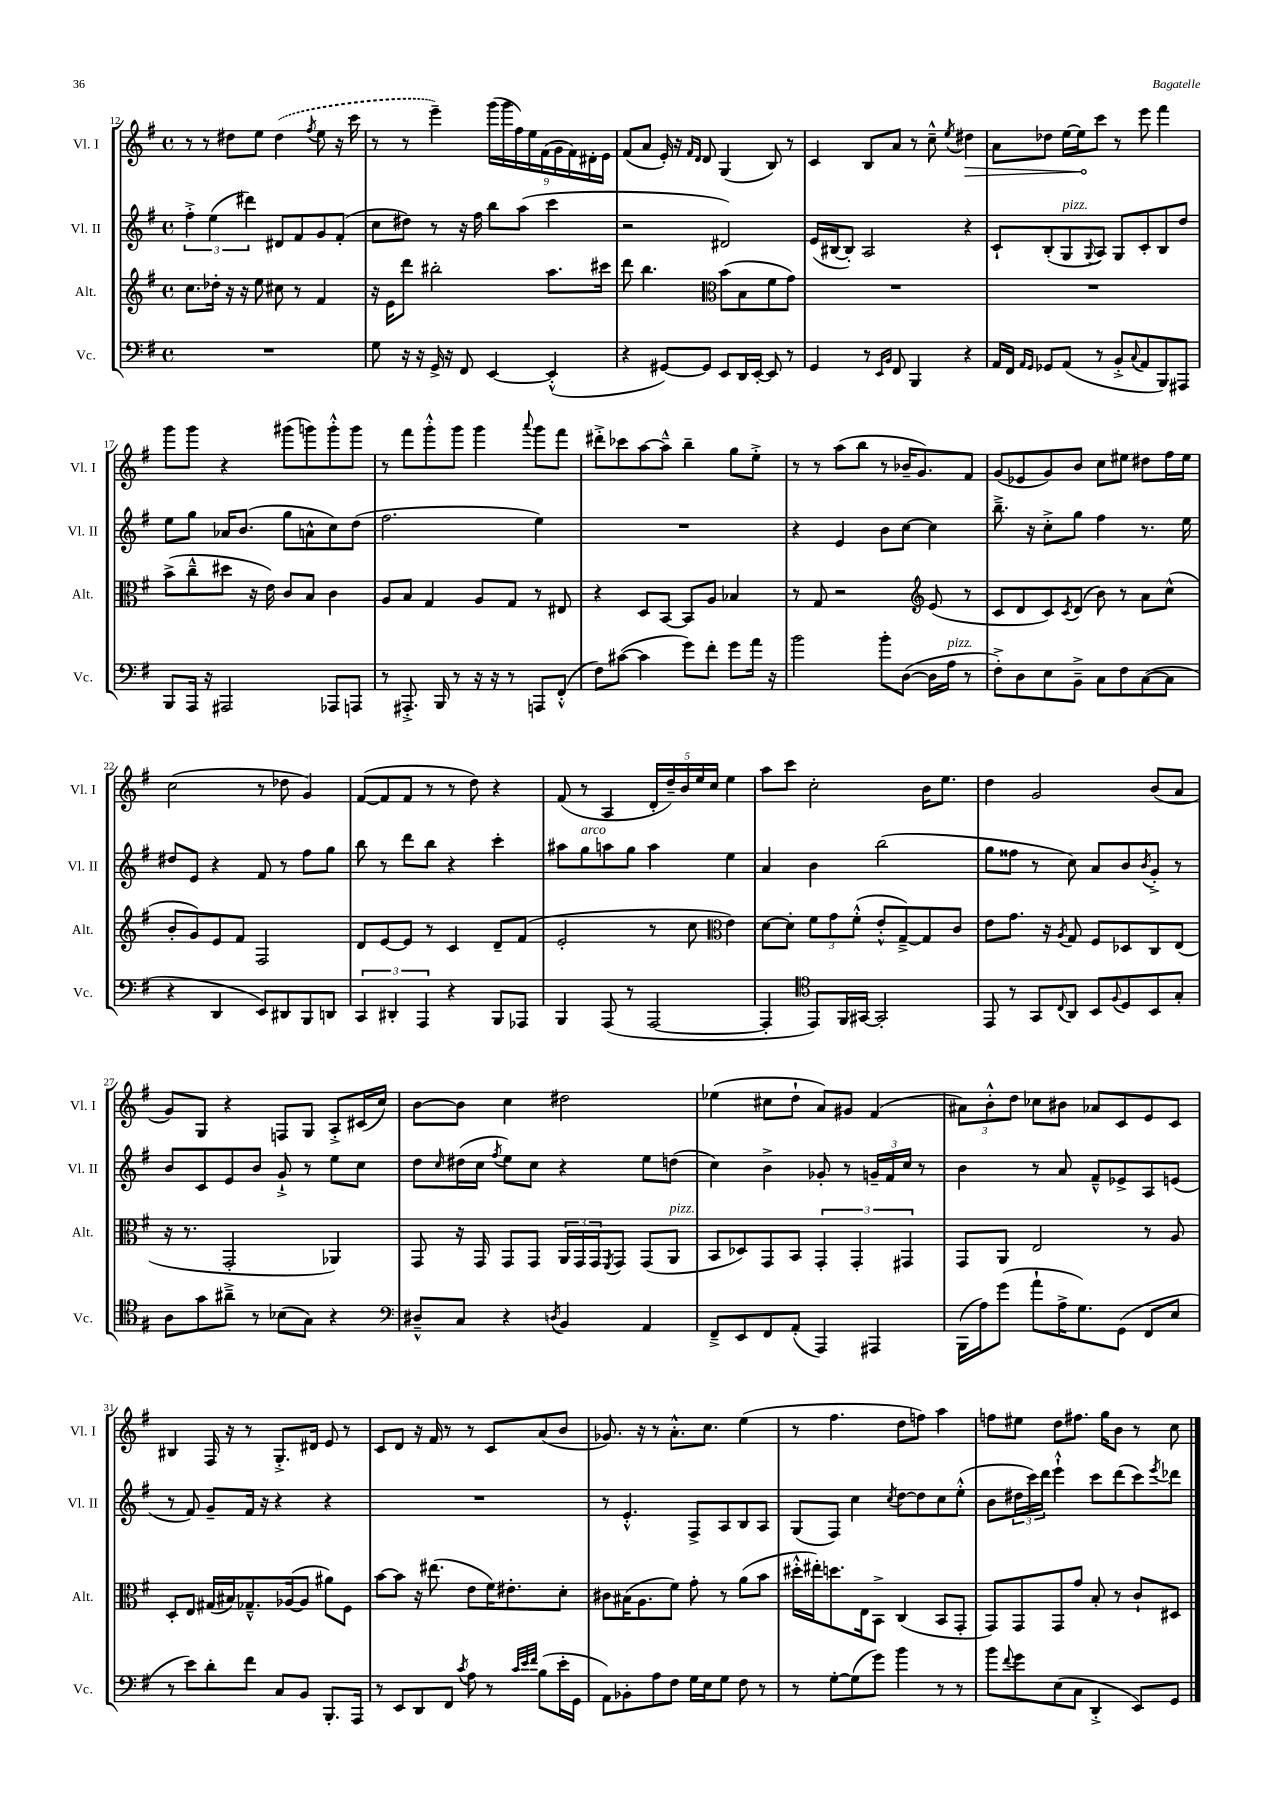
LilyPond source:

<<
\new StaffGroup <<
\new Staff = "s0" \with { instrumentName = "Vl. I" shortInstrumentName = "Vl. I" } {
    \clef treble \key g \major \defaultTimeSignature \time 4/4
    r8 r8 dis''8 e''8 \once \slurDashed dis''4( \acciaccatura { fis''8 } e''8 r16 c'''16 |
    r8 r8 e'''4--) \tuplet 9/8 { g'''16( g'''16 fis''16) e''16 fis'16( g'16 fis'16) dis'16-. e'16 } |
    fis'8( a'8 e'16-.) r16 \grace { fis'16 d'16 } d'8 g4( b8) r8 |
    c'4 b8 a'8 r8 c''8---^ \acciaccatura { e''8 } \once \override Hairpin.circled-tip = ##t dis''4\> |
    a'8 des''8 e''16~ e''16\! c'''8 r8 e'''8 fis'''4 |
    g'''8 g'''8 r4 gis'''8( g'''8) g'''8-.-^ g'''8 |
    r8 fis'''8 g'''8-.-^ g'''8 g'''4 \appoggiatura { a'''8 } g'''8 fis'''8 |
    dis'''8-.-> ces'''8 a''8~ a''8---^ b''4-- g''8 e''8-.-> |
    r8 r8 a''8( b''8 r8 bes'16-- g'8.) fis'8 |
    g'8( ees'8 g'8) b'8 c''8 eis''8 dis''8 fis''16 eis''16 |
    c''2( r8 des''8 g'4) |
    fis'8~( fis'8 fis'8 r8 r8 d''8) r4 |
    fis'8( r8 a4 \tuplet 5/4 { d'16-. d''16--) b'16 e''16 c''16 } e''4 |
    a''8 c'''8 c''2-. b'16 e''8. |
    d''4 g'2 b'8( a'8 |
    g'8) g8 r4 f8 g8 a8-.-> cis'16( c''16) |
    b'8~ b'8 c''4 dis''2 |
    ees''4( cis''8 d''8-! a'8) gis'8 fis'4( |
    \tuplet 3/2 { ais'8) b'8-.-^ d''8 } ces''8 bis'8 aes'8 c'8 e'8 c'8 |
    bis4 fis16 r16 r8 g8.-.-> dis'16 e'8 r8 |
    c'8 d'8 r16 fis'16 r8 r8 c'8 a'8( b'8 |
    ges'8.) r16 r8 a'8.-.-^ c''8. e''4( |
    r8 fis''4. d''8 f''8) a''4 |
    f''8 eis''8 d''8 fis''8. g''16 b'8 r8 c''8 \bar "|." |
}
\new Staff = "s1" \with { instrumentName = "Vl. II" shortInstrumentName = "Vl. II" } {
    \clef treble \key g \major \defaultTimeSignature \time 4/4
    \tuplet 3/2 { fis''4-.-> e''4( dis'''4) } dis'8 fis'8 g'8 fis'8-.( |
    c''8 dis''8) r8 r16 fis''16 b''8 a''8( c'''4 |
    r2 dis'2) |
    e'16( bis16~ bis8-.) a2 r4 |
    c'8-! b8-.( g8^\markup { \italic "pizz." } \appoggiatura { g8 } a8) g8 c'8-. b8 d''8 |
    e''8 g''8 aes'16 b'8.( g''8 a'8-^ c''8) d''8( |
    fis''2. e''4) |
    R1 |
    r4 e'4 b'8 c''8~ c''4 |
    b''8.---> r16 c''8-.-> g''8 fis''4 r8. e''16 |
    dis''8 e'8 r4 fis'8 r8 fis''8 g''8 |
    b''8 r8 d'''8 b''8 r4 c'''4-. |
    ais''8 g''8^\markup { \italic "arco" } a''8 g''8 a''4 e''4 |
    a'4 b'4 b''2( |
    g''8 fisis''8 r8 c''8) a'8 b'8 \acciaccatura { b'8 } g'8-.-> r8 |
    b'8 c'8 e'8 b'8 g'8-!-> r8 e''8 c''8 |
    d''8 \grace { c''16 } dis''16( c''16 \acciaccatura { fis''8 } e''8) c''8 r4 e''8 d''8( |
    c''4) b'4-> ges'8-. r8 \tuplet 3/2 { g'16-- fis'16 c''16 } r8 |
    b'4 r8 a'8 fis'8---^ ees'8-> a8 e'8( |
    r8 fis'8) g'8-- fis'16 r16 r4 r4 |
    R1 |
    r8 e'4.-.-^ fis8-> a8 b8 a8 |
    g8( fis8) c''4 \acciaccatura { c''8 } d''8~ d''8 c''8 e''8-.-^( |
    b'8 \tuplet 3/2 { dis''16 c'''16) d'''16 } e'''4-!-^ c'''8 d'''8( c'''8) \acciaccatura { e'''8 } des'''8 \bar "|." |
}
\new Staff = "s2" \with { instrumentName = "Alt." shortInstrumentName = "Alt." } {
    \clef treble \key g \major \defaultTimeSignature \time 4/4
    c''8. des''16-. r16 r16 e''8 cis''8 r8 fis'4 |
    r16 e'16 d'''8 bis''2-. a''8. cis'''16 |
    d'''8 b''4. \clef alto b'8( b8 fis'8 g'8) |
    R1 |
    R1 |
    b'8->( c''8---^ dis''8 r16 e'16) c'8 b8 c'4 |
    a8 b8 g4 a8 g8 r8 eis8 |
    r4 d8 b,8~ b,8 a8 bes4 |
    r8 g8 r2 \clef treble e'8( r8 |
    c'8 d'8 c'8) \acciaccatura { c'8 } d'8( b'8) r8 a'8 c''8-^( |
    b'8-. g'8) e'8 fis'8 fis2 |
    d'8 e'8~ e'8 r8 c'4 d'8-- fis'8( |
    e'2-. r8 c''8 \clef alto e'4) |
    d'8~ d'8-. \tuplet 3/2 { fis'8 g'8 fis'8-.-^( } e'8-.-^ g8~--->) g8 c'8 |
    e'8 g'8. r16 \acciaccatura { a8 } g8 fis8 des8 c8 e8( |
    r16 r8. g,2-. aes,4) |
    g,8 r16 g,16 g,8 g,8 \tuplet 3/2 { a,16 g,16 g,16 } \acciaccatura { fis,8 } g,8 g,8( a,8^\markup { \italic "pizz." } |
    b,8 des8) g,8 b,8 \tuplet 3/2 { g,4-. g,4-. gis,4 } |
    g,8 a,8 e2 r8 a8 |
    d8-. e8 gis16( bis16) ges8.---^ aes16~( aes8 ais'8) fis8 |
    b'8~ b'8 r16 eis''8.( e'8 fis'16) eis'8.-. d'8-. |
    cis'8 bis16( a8. fis'8) g'8-. r8 a'8( b'8 |
    dis''16-.-^ eis''16-.) d''8. e16 b,8-> c4( b,8 g,8-. |
    g,8) g,8 g,8 g'8 b8-. r8 c'8-! dis8 \bar "|." |
}
\new Staff = "s3" \with { instrumentName = "Vc." shortInstrumentName = "Vc." } {
    \clef bass \key g \major \defaultTimeSignature \time 4/4
    R1 |
    g8 r16 r16 g,16-> r16 fis,8 e,4~ e,4-.-^( |
    r4 gis,8~) gis,8 e,8 d,16 e,16~-. e,8 r8 |
    g,4 r8 \grace { e,16 b,16 } fis,8 b,,4 r4 |
    a,16 fis,16 \grace { a,16 g,16 } ges,8 a,8( r8 b,8-.-> \appoggiatura { c8 } a,8 b,,8) ais,,8 |
    b,,8 a,,16 r16 ais,,2 aes,,8 a,,8 |
    r8 ais,,8.-.-> b,,16 r8 r16 r16 r8 a,,8 fis,8-.-^( |
    fis8) cis'8~( cis'4 g'8) fis'8-. g'8 a'16 r16 |
    b'2 b'8-. d8~( d16 a16^\markup { \italic "pizz." } r8 |
    fis8-.->) d8 e8 b,8---> c8 fis8 c8~( c8 |
    r4 d,4 e,8) dis,8 b,,8 d,8 |
    \tuplet 3/2 { c,4 dis,4-. a,,4 } r4 b,,8 aes,,8 |
    b,,4 a,,8( r8 a,,2~ |
    a,,4-. \clef tenor e,8) fis,16 gis,16~ gis,2-. |
    e,8 r8 g,8 \appoggiatura { c8 } a,8 b,8 \appoggiatura { fis8 } d8 b,8 g8-. |
    a8 g'8 ais'8---> r8 bes8( g8) r4 |
    \clef bass dis8---^ c8 r4 \acciaccatura { d8 } b,4 a,4 |
    fis,8---> e,8 fis,8 a,8-.( a,,4) ais,,4 |
    b,,16( a16) g'8( a'8-! a16-> g8.) g,8( fis,8 e8 |
    r8 e'8) d'8-. fis'8 c8 b,8 b,,8.-. a,,16 |
    r8 e,8 d,8 fis,8 \acciaccatura { c'8 } a8 r8 \grace { c'32 e'32 fis'32 } b8( e'16-. g,16 |
    a,8) bes,8-. a8 fis8 g16 e16 g8 fis8 r8 |
    r8 g8~-. g8( g'8) b'4 r8 r8 |
    b'8 \appoggiatura { fis'8 } g'8 e8( c8 d,4-.-> e,8) g,8 \bar "|." |
}
>>
>>
\layout { \context { \Score currentBarNumber = #12 } }
